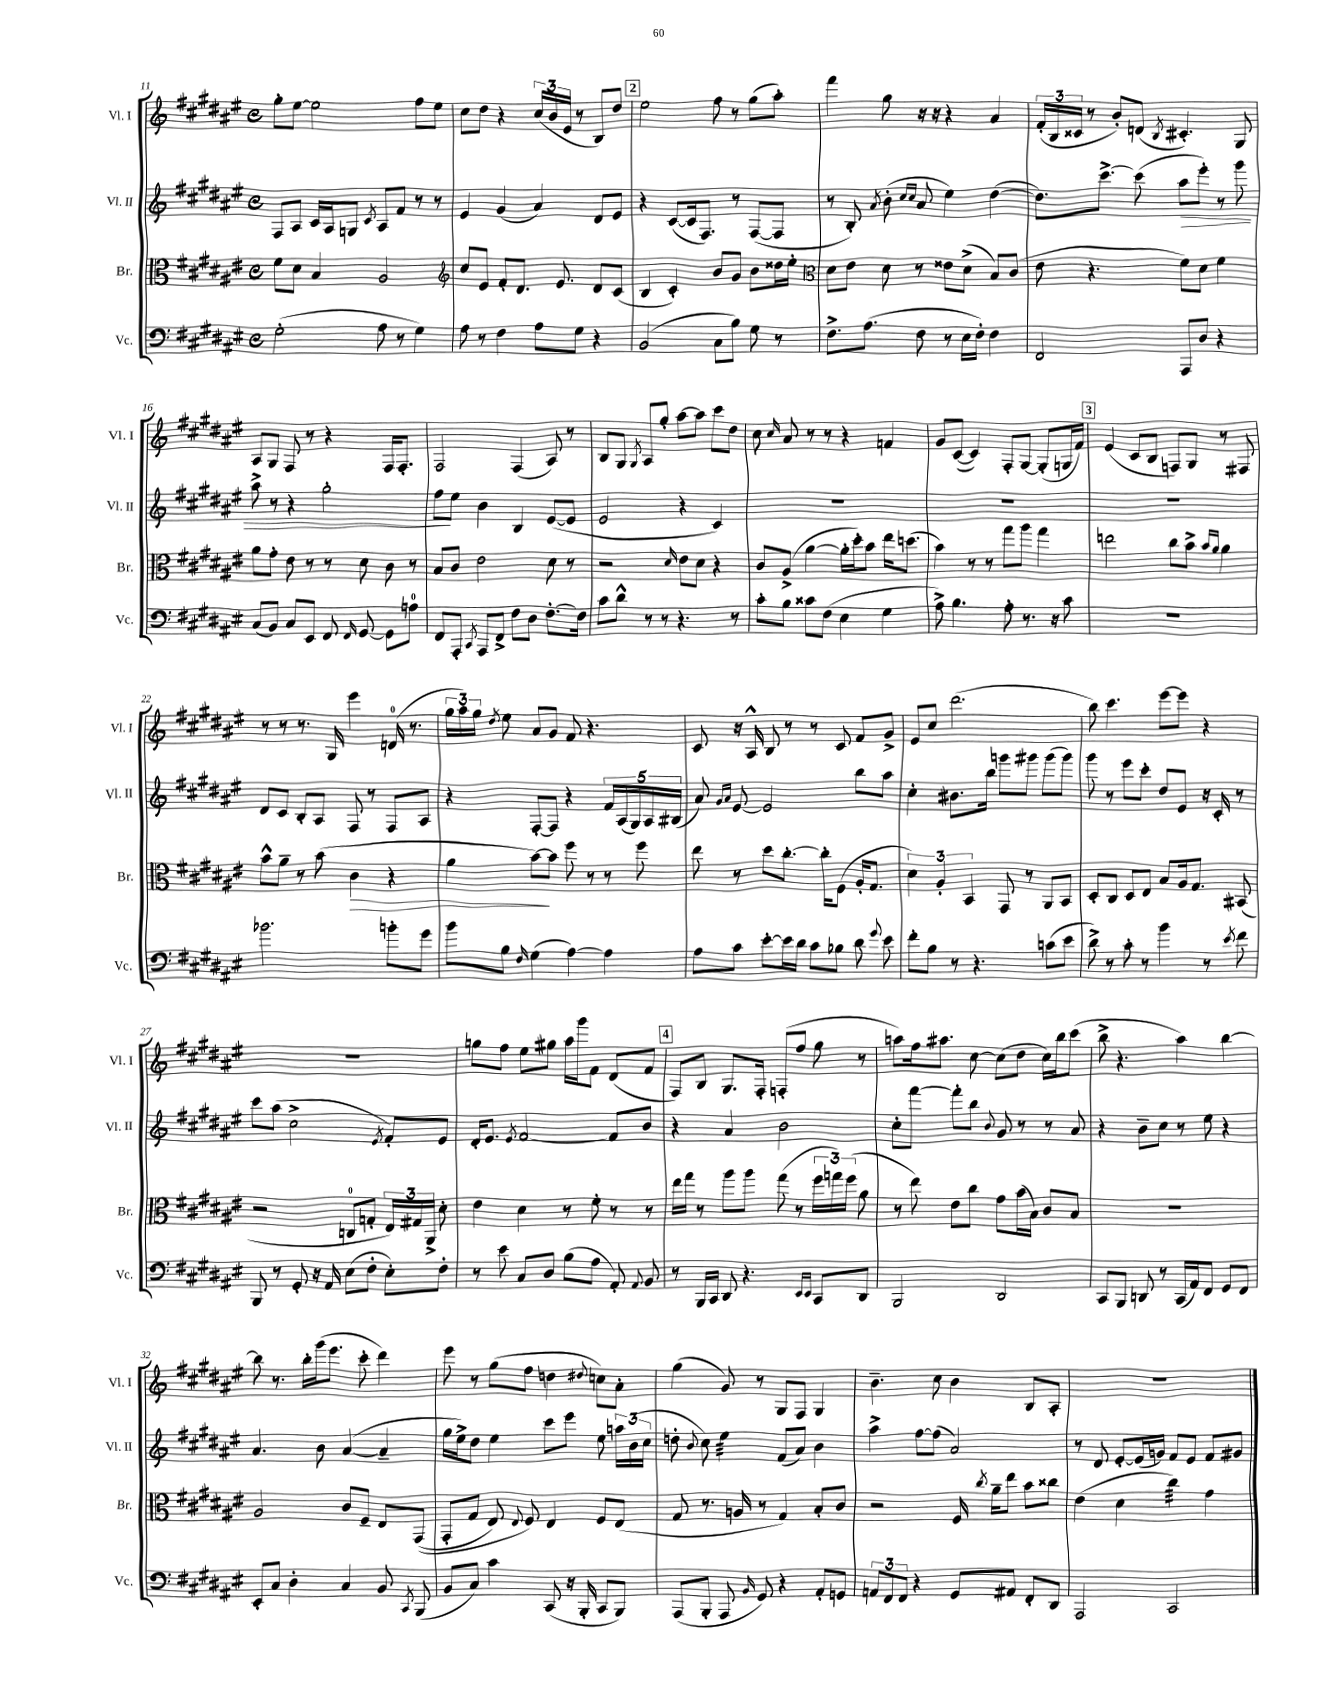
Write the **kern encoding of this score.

**kern	**kern	**kern	**kern
*staff4	*staff3	*staff2	*staff1
*clefF4	*clefC3	*clefG2	*clefG2
*k[f#c#g#d#a#e#]	*k[f#c#g#d#a#e#]	*k[f#c#g#d#a#e#]	*k[f#c#g#d#a#e#]
*M4/4	*M4/4	*M4/4	*M4/4
*met(c)	*met(c)	*met(c)	*met(c)
(2G#'	8f#	8F#	8gg#'
.	8d#	8A#	[8ee#
.	4B	16c#	2ee#]
.	.	16A#	.
.	.	8G	.
.	.	8qc#	.
8A#	2A#	8A#	.
8r	.	8f#	.
4G#)	.	8r	8ff#
.	.	8r	8ee#
=	=	=	=
*	*clefG2	*	*
8A#	8cc#	4e#	8cc#
8r	8e#	.	8dd#
4F#	8f#'	(4g#	4r
.	8.d#	.	.
8A#	.	4a#)	(24cc#
.	.	.	24b
.	8.e#	.	.
.	.	.	24e#
8G#	.	.	8r
4r	8d#	8d#	8B)
.	(8c#	8e#	8dd#
=	=	=	=
(2BB	4B	4r	2ee#
.	4c#')	([8c#	.
.	.	16c#]	.
.	.	8.F#)	.
8C#	8b	.	8ff#
8B)	8g#	8r	8r
8G#	8b	([8F#	(8gg#
8r	16dd##	8F#]	8aa#')
.	16ee#'	.	.
=	=	=	=
*	*clefC3	*	*
8.F#^	8d#	8r	4fff#
.	8e#	8B')	.
(8.A#	.	.	.
.	.	8qa#	.
.	8d#	(8b'	8gg#
.	.	16qqcc#	.
.	.	16qqcc#	.
8F#	8r	8a#	16r
.	.	.	16r
8r	8e##	4ee#)	4r
16E#	(8d#^	.	.
16F#')	.	.	.
4F#	8B)	([4dd#	4a#
.	(8c#	.	.
=	=	=	=
2FF#	8e#	8.dd#])	(24f#'
.	.	.	24B
.	.	.	24c##
.	4.r	.	8r
.	.	[8.ccc#^	.
.	.	.	8b')
.	.	(8ccc#]	(8d
.	.	.	8qB
8AAA#	8f#)	8aa#	4.c#')
8D#	8d#	8eee#')	.
4r	4f#	8r	.
.	.	8ggg#	8G#
=	=	=	=
(8C#	8a#	8aa#^	8A#
8BB)	8g#'	8r	8G#
8C#	8e#	4r	8F#
8EE#	8r	.	8r
8FF#	8r	2gg#'	4r
16qqFF#	.	.	.
[8GG#	8d#	.	.
8GG#]	8c#	.	16F#
.	.	.	8.F#'
8A	8r	.	.
=	=	=	=
8FF#	8B	8ff#	2F#
8AAA#'	8c#	8ee#	.
8qCC#	.	.	.
8AAA#	2e#	4b	.
8FF#^	.	.	.
8F#	.	4B	(4F#
8D#	.	.	.
[8.F#'	8d#	([8e#	8A#)
.	8r	8e#]	8r
16F#]	.	.	.
=	=	=	=
8c#	2r	2e#	8B
8d#^^	.	.	8G#
.	.	.	8qG#
8r	.	.	8A#
8r	.	.	8gg#'
.	16qqd#	.	.
4.r	8e#	4r	[8aa#
.	8d#	.	8aa#]
.	4r	4c#)	8ccc#
8r	.	.	8dd#
=	=	=	=
8c#'	8c#	1r	8cc#
.	.	.	16qqcc#
8B	(8A#^	.	8a#
8c##	[4a#	.	8r
(8F#	.	.	8r
4E#	16a#']	.	4r
.	16dd#')	.	.
.	8b	.	.
4G#	16ee#	.	4f
.	(8.dd	.	.
=	=	=	=
8A#^)	4b)	1r	8g#
4.B	.	.	([8c#
.	8r	.	4c#])
.	8r	.	.
8A#'	8gg#	.	8F#'
8.r	8aa#	.	[8G#
.	4gg#	.	(8G#']
16r	.	.	.
8c#	.	.	16G
.	.	.	16f#)
=	=	=	=
1r	2ee	1r	(4e#
.	.	.	8c#
.	.	.	8B
.	8cc#	.	8F)
.	8b^	.	8G#
.	16qqb	.	.
.	16qqa#	.	.
.	4a#	.	8r
.	.	.	8F#
=	=	=	=
2.b-	8b^^	8d#	8r
.	8a#~	8c#	8r
.	8r	8B'	8.r
.	(8b	8A#	.
.	.	.	16G#
.	4c#	8F#	4eee#
.	.	8r	.
8b'	4r	8F#	(16d
.	.	.	8.r
8g#	.	8A#	.
=	=	=	=
8b	4a#	4r	24gg#
.	.	.	24aa#)
.	.	.	24gg#
.	.	.	8qdd#
8B	.	.	8ee#
16qqF#	.	.	.
(4G#	[8b)	[8F#'	8a#
.	8b]	8F#]	8g#
[4A#)	8ff#	4r	8f#
.	8r	.	4.r
4A#]	8r	20f#	.
.	.	(20A#	.
.	.	20G#)	.
.	8ff#	.	.
.	.	20A#	.
.	.	(20B#	.
=	=	=	=
8A#	8ee#	8a#)	8c#
.	.	16qqg#	.
.	.	16qqa#	.
8c#	8r	[8e#	16r
.	.	.	16A#^^
[8e#'	8dd#	2e#]	8B
16e#]	[8.cc#'	.	8r
16d#	.	.	.
8c#	.	.	8r
.	16cc#']	.	.
8B-	(8F#	.	8c#
8d#	16A#'	8bb	8f#
.	8.G#	.	.
8qqg#	.	.	.
8e#	.	8aa#	8g#^
=	=	=	=
8f#'	6d#)	4cc#'	8e#
8B	.	.	8cc#
.	6A#'	.	.
8r	.	8.b#	(2.ddd#
.	6BB	.	.
4.r	.	.	.
.	.	16bb	.
.	8GG#	8ggg	.
.	8r	8ggg#	.
(8c	8AA#	(8ggg#	.
8e#	8BB	8ggg#)	.
=	=	=	=
8d#^)	8D#'	8ggg#	8bb)
8r	8C#	8r	4.ccc#
8c#'	8D#	8eee#	.
8r	8E#	8ccc#'	.
4b	8B	8dd#	[8eee#
.	16A#	8e#	8eee#]
.	8.G#	.	.
8r	.	16r	4r
.	.	16c#'	.
8qe#	.	.	.
8f#	(8BB#	8r	.
=	=	=	=
8BBB	2r	8ccc#	1r
8r	.	(8aa#	.
8GG#'	.	2cc#^	.
16r	.	.	.
16AA#	.	.	.
(8E#	8C	.	.
8F#'	8G'	.	.
.	.	8qe#	.
8E#')	24E#)	8f#')	.
.	24G#	.	.
.	24AA#^	.	.
8F#'	8d#'	8e#	.
=	=	=	=
8r	4e#	16d#'	8gg
.	.	8.e#	.
8e#	.	.	8ff#
.	.	8qe#	.
8C#	4d#	[2f#	8ee#
8D#	.	.	8gg#
(8B	8r	.	16aa#
.	.	.	16ggg#
8A#	8f#'	.	8f#
8AA#')	8r	8f#]	(8d#
8qqAA#	.	.	.
8BB	8r	8b	8f#
=	=	=	=
8r	16ee#	4r	8F#)
.	16gg#	.	.
16BBB	8r	.	8B
16CC#	.	.	.
8DD#	8aa#	4a#	8.G#
4.r	8aa#	.	.
.	.	.	16F#'
.	(8gg#	2b	(8F'
.	8r	.	8ff#
16qqEE#	.	.	.
16qqEE#	.	.	.
8CC#	24ff#	.	8gg#
.	24gg)	.	.
.	(24ff#	.	.
8DD#	8a#	.	8r
=	=	=	=
2BBB	8r	8cc#'	8aa)
.	8ee#)	[8fff#	16ff#
.	.	.	8.aa#
.	8e#	8fff#']	.
.	8cc#	8bb	[8cc#
.	.	8qqb	.
2DD#	8g#	8g#	(8cc#]
.	(16b	8r	8dd#
.	16B)	.	.
.	8c#	8r	16cc#)
.	.	.	16bb
.	8B	8a#	(8ccc#
=	=	=	=
8CC#	1r	4r	8bb^
8BBB	.	.	4.r
8DD	.	8b~	.
8r	.	8cc#	.
(16CC#	.	8r	4aa#)
16AA#)	.	.	.
8FF#	.	8ee#	.
8GG#	.	4r	[4bb
8FF#	.	.	.
=	=	=	=
8EE#'	2A#	4.a#	8bb]
8C#	.	.	8.r
4D#'	.	.	.
.	.	.	16bb'
.	.	8b	(16ggg#
.	.	.	8.eee#
4C#	8c#	([4a#	.
.	8F#~	.	8ccc#'
8BB	8E#	4a#~]	4ddd#)
8qCC#	.	.	.
(8BBB	&((8GG#	.	.
=	=	=	=
8BB	8GG#'	16gg#	8eee#
.	.	16ee#^)	.
8C#)	8G#	8dd#	8r
4c#	8E#)	4ee#	(8gg#
.	8qqE#	.	.
.	8F#&)	.	8ff#
(8CC#	4E#	8ccc#	4dd
16r	.	8eee#	.
16BBB'	.	.	.
.	.	.	8qqdd#
8CC#	8F#	8ee#	8cc)
8BBB)	(8E#	24aa	8a#'
.	.	(24b	.
.	.	24cc#	.
=	=	=	=
(8AAA#	8G#	8dd'	(4gg#
.	.	8qqb	.
8BBB'	8.r	8cc#)	.
8AAA#	.	4ee#	8g#)
.	16A	.	.
16qqBB	.	.	.
8GG#)	8r	.	8r
4r	4G#)	(8f#	8G#
.	.	8a#)	8F#
8AA#'	8B'	4b	4G#
8GG	8c#	.	.
=	=	=	=
12AA	2r	4aa#^	4.b~
12FF#	.	.	.
12FF#	.	.	.
4r	.	[8ff#	.
.	.	(8ff#]	8cc#
8GG#	16F#	2a#)	4b
.	8qcc#	.	.
.	16a#~	.	.
8AA#	8ee#	.	.
8FF#'	8b	.	8B
8DD#	8cc##	.	8A#'
=	=	=	=
2AAA#	(4e#	8r	1r
.	.	8d#	.
.	4d#	[8e#'	.
.	.	(16e#]	.
.	.	16g)	.
2CC#	4cc#)	8f#	.
.	.	8e#	.
.	4g#	8f#	.
.	.	8g#	.
==	==	==	==
*-	*-	*-	*-
